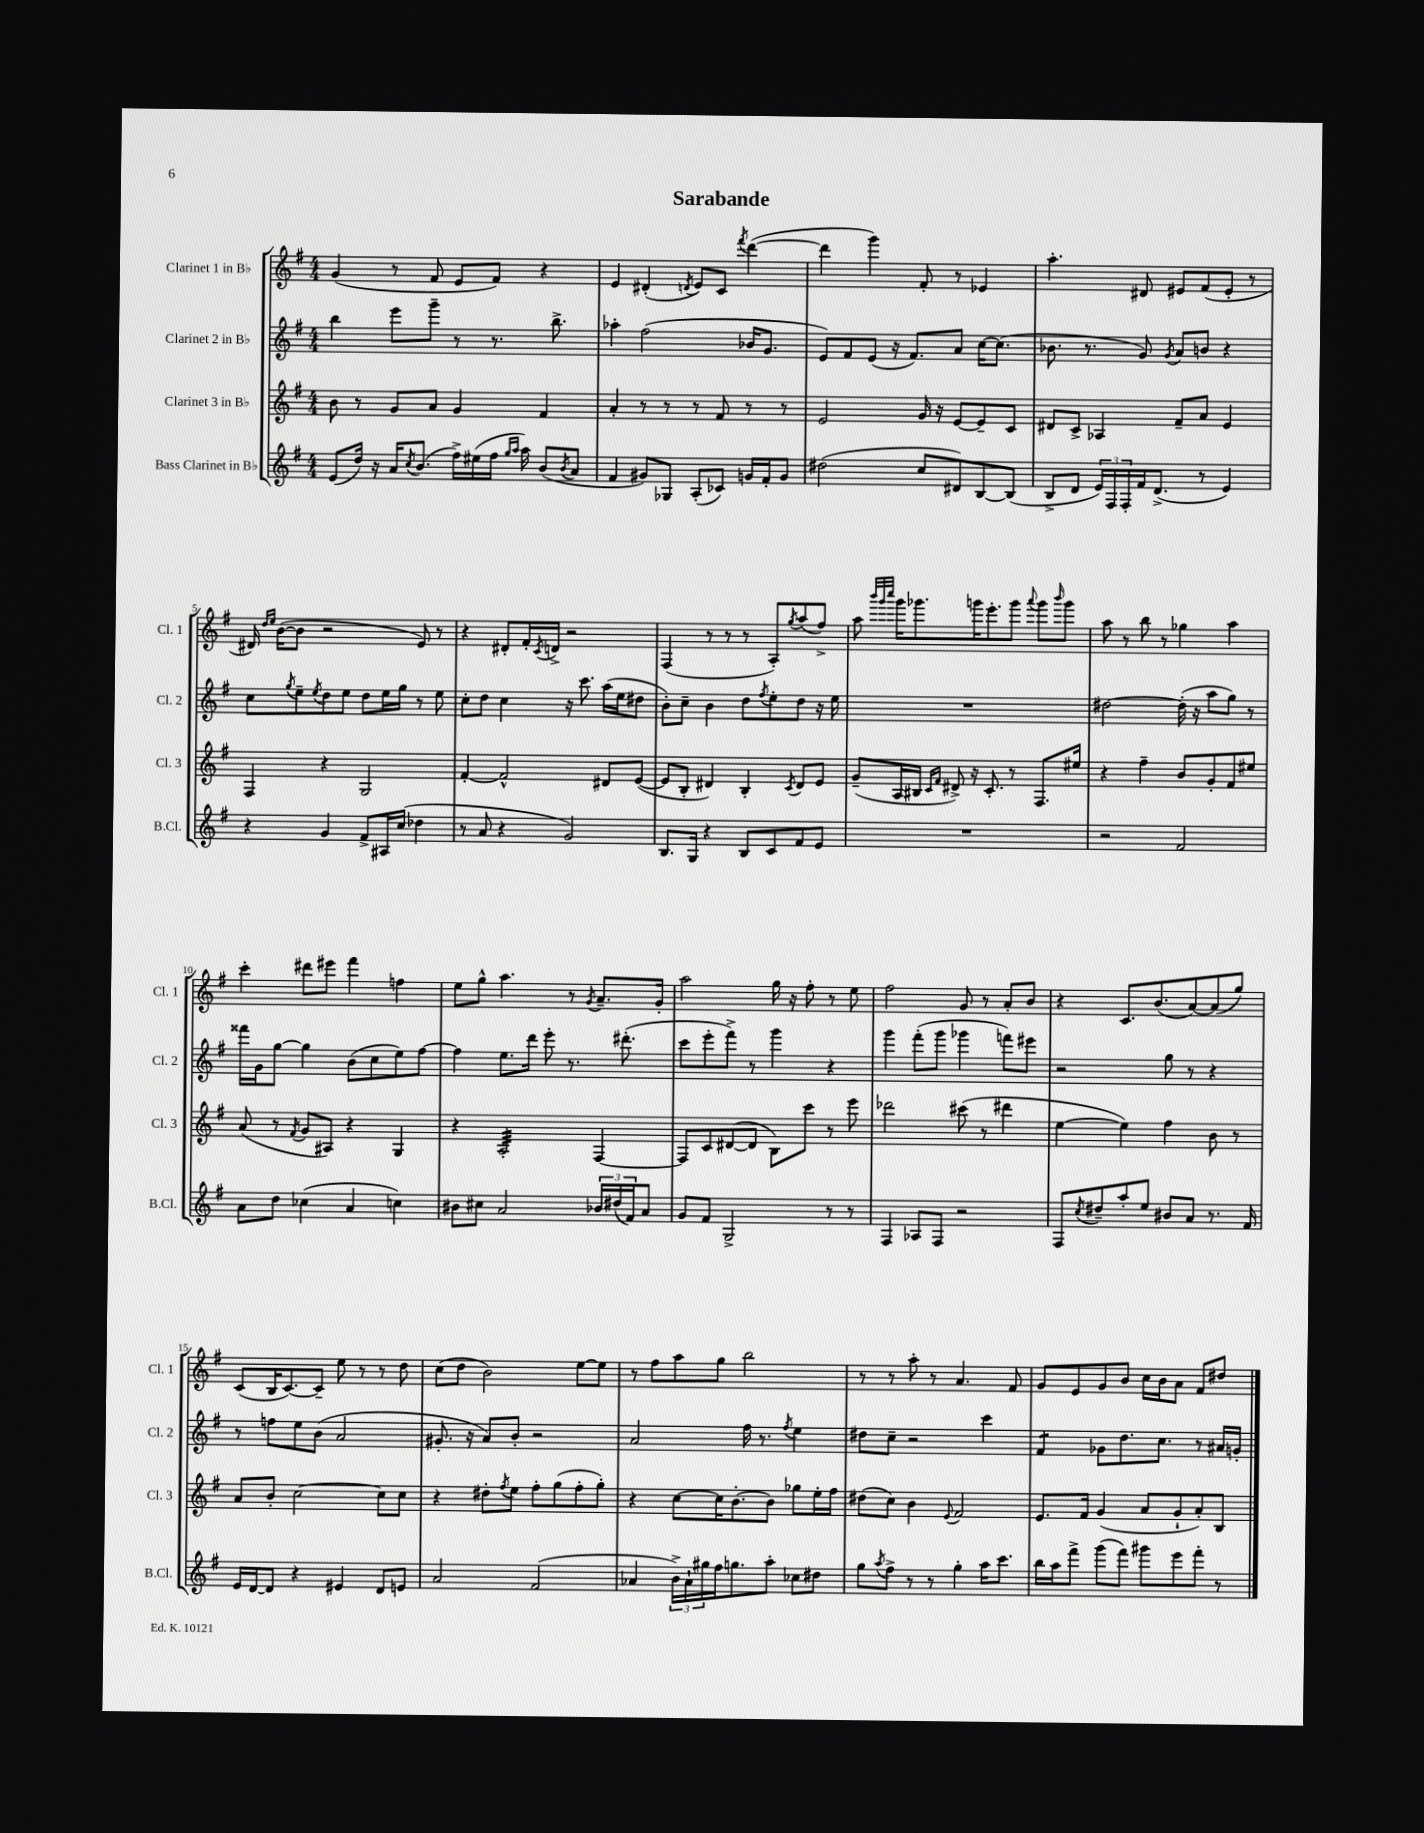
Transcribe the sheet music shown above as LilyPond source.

\header { title = "Sarabande" }
<<
\new StaffGroup <<
\new Staff = "s0" \with { instrumentName = "Clarinet 1 in Bb" shortInstrumentName = "Cl. 1" } {
    \clef treble \key g \major \numericTimeSignature \time 4/4
    g'4( r8 fis'8 e'8 fis'8) r4 |
    e'4 dis'4-.( \acciaccatura { d'8 } e'8) c'8 \acciaccatura { fis'''8 } d'''4~( |
    d'''4 g'''4) fis'8-. r8 ees'4 |
    a''4.-. dis'8 eis'8 fis'8( eis'8-. r8 |
    dis'16) \grace { d''16 e''16 } b'16~( b'8 r2 e'8) r8 |
    r4 dis'8-. fis'16-. \acciaccatura { c'8 } d'16-> r2 |
    fis4( r8 r8 r8 a8-.) \acciaccatura { g''8 } a''8( fis''8->) |
    a''8 \grace { b'''32 g'''32 c''''32 } g'''16 ges'''8. g'''16 e'''8.-. g'''8 \appoggiatura { a'''8 } g'''8 \grace { b'''16 } g'''8 |
    a''8 r8 b''8 r8 ges''4 a''4 |
    c'''4-. dis'''8 eis'''8 fis'''4 f''4 |
    e''8 g''8-^ a''4. r8 \acciaccatura { g'8 } a'8.-- g'16-. |
    a''2 g''16 r16 fis''8-. r8 e''8 |
    fis''2 g'8 r8 a'8-. b'8 |
    r4 c'8. b'8.( a'8~) a'8( g''8) |
    c'8( b16 c'8.~) c'8-- e''8 r8 r8 d''8 |
    c''8( d''8 b'2) e''8~ e''8 |
    r8 fis''8 a''8 g''8 b''2 |
    r8 r8 a''8-. r8 a'4. fis'8 |
    g'8 e'8 g'8 b'8 c''16 b'16 a'8 fis'8 dis''8 \bar "|." |
}
\new Staff = "s1" \with { instrumentName = "Clarinet 2 in Bb" shortInstrumentName = "Cl. 2" } {
    \clef treble \key g \major \numericTimeSignature \time 4/4
    b''4 e'''8 g'''8-- r8 r8. b''8.-> |
    aes''4-. fis''2( bes'16 g'8. |
    e'8) fis'8 e'8( r16 fis'8.) a'8 c''16~ c''8.( |
    bes'8. r8. g'8) \acciaccatura { g'8 } a'8 b'8 r4 |
    c''8 \acciaccatura { g''8 } e''8-- \acciaccatura { e''8 } d''8 e''8 d''8 e''16 g''16 r8 e''8 |
    c''8-. d''8 c''4 r16 c'''8. a''16( e''16 dis''8 |
    b'8-.) c''8-- b'4 d''8 \acciaccatura { fis''8 } e''8-. d''8 r16 e''16 |
    R1 |
    dis''2~ dis''16-.( r16 a''8 g''8) r8 |
    fisis'''16 g'16 g''8~ g''4 b'8( c''8 e''8) fis''8~ |
    fis''4 e''8. d'''16 e'''8-. r8. dis'''8.-.( |
    c'''8 e'''8-. fis'''8->) r8 g'''4 r4 |
    g'''4 fis'''8-.( g'''8 ges'''4 f'''8) eis'''8 |
    r2 g''8 r8 r4 |
    r8 f''8 e''8 b'8( a'2 |
    gis'8.-. r16 a'8) b'8-. r2 |
    a'2 fis''16 r8. \acciaccatura { fis''8 } e''4 |
    dis''8 c''8-- r2 c'''4 |
    fis'4:8 ges'8 d''8. c''8. r8 ais'16 g'16-. \bar "|." |
}
\new Staff = "s2" \with { instrumentName = "Clarinet 3 in Bb" shortInstrumentName = "Cl. 3" } {
    \clef treble \key g \major \numericTimeSignature \time 4/4
    b'8 r8 g'8 a'8 g'4 fis'4 |
    a'4-. r8 r8 r8 fis'8 r8 r8 |
    e'2 g'16 r16 e'8~ e'8-- c'8 |
    dis'8 c'8-> aes4 fis'8-- a'8 e'4 |
    fis4 r4 g2 |
    fis'4~-. fis'2-^ dis'8 e'8~( |
    e'8 b8-. dis'4) b4-. \acciaccatura { c'8 } dis'8 e'8 |
    g'8--( a16 bis16 \grace { c'16 fis'16 } dis'8->) r16 c'8.-. r8 fis8. eis''16 |
    r4 fis''4-- b'8 g'8-. fis'8 eis''8 |
    a'8( r8 \acciaccatura { fis'8 } g'8 ais8) r4 g4 |
    r4 a2:32-. fis4~ |
    fis8 c'8 dis'8~( dis'8 b8) c'''8 r8 e'''8 |
    des'''2 cis'''8( r8 dis'''4 |
    e''4~ e''4) fis''4 b'8 r8 |
    a'8 b'8-. c''2~ c''8 c''8 |
    r4 dis''8-. \acciaccatura { fis''8 } e''8 fis''8-. g''8( fis''8-. g''8-.) |
    r4 c''8~ c''16 b'8.~-. b'8 ges''8 e''16-. fis''16 |
    dis''8( c''8) b'4 \appoggiatura { e'8 } fis'2 |
    e'8. fis'16 g'4( a'8 g'8-! a'8-.) b8 \bar "|." |
}
\new Staff = "s3" \with { instrumentName = "Bass Clarinet in Bb" shortInstrumentName = "B.Cl." } {
    \clef treble \key g \major \numericTimeSignature \time 4/4
    e'8( d''16) r16 a'16 \acciaccatura { c''8 } b'8.( fis''16->) eis''16( fis''16 \grace { g''16 a''16 } a''16) b'8( \acciaccatura { b'8 } a'8 |
    fis'4 gis'8) ges8 a8-.( ces'8) g'16 fis'16-. g'8 |
    dis''2( c''8 dis'8) b8~ b8( |
    b8-> d'8 \tuplet 3/2 { e'16) fis16 fis16-. } fis'16 d'8.->( r8 e'4) |
    r4 g'4 fis'8-> ais16 c''16( des''4 |
    r8 a'8 r4 g'2) |
    b8. g16 r4 b8 c'8 fis'8 e'8 |
    R1 |
    r2 fis'2 |
    a'8 d''8 ces''4( a'4 c''4) |
    bis'8 cis''8 a'2 \tuplet 3/2 { bes'16 dis''16( fis'16) } a'8 |
    g'8 fis'8 g2-> r8 r8 |
    fis4 aes8 fis8 r2 |
    fis8 \acciaccatura { c''8 } dis''8-- a''8-. e''8 bis'8 a'8 r8. fis'16 |
    e'16 d'16~ d'8 r4 eis'4 d'8 e'8 |
    a'2 fis'2( |
    aes'4 \tuplet 3/2 { b'16->) aes'16-! gis''16 } fis''16 g''8. a''8-. ces''8 dis''8 |
    g''8 \acciaccatura { a''8 } fis''8-> r8 r8 g''4-. a''16 c'''8. |
    b''16 a''16 fis'''8-> g'''8( fis'''8) gis'''8 e'''8 fis'''8-. r8 \bar "|." |
}
>>
>>
